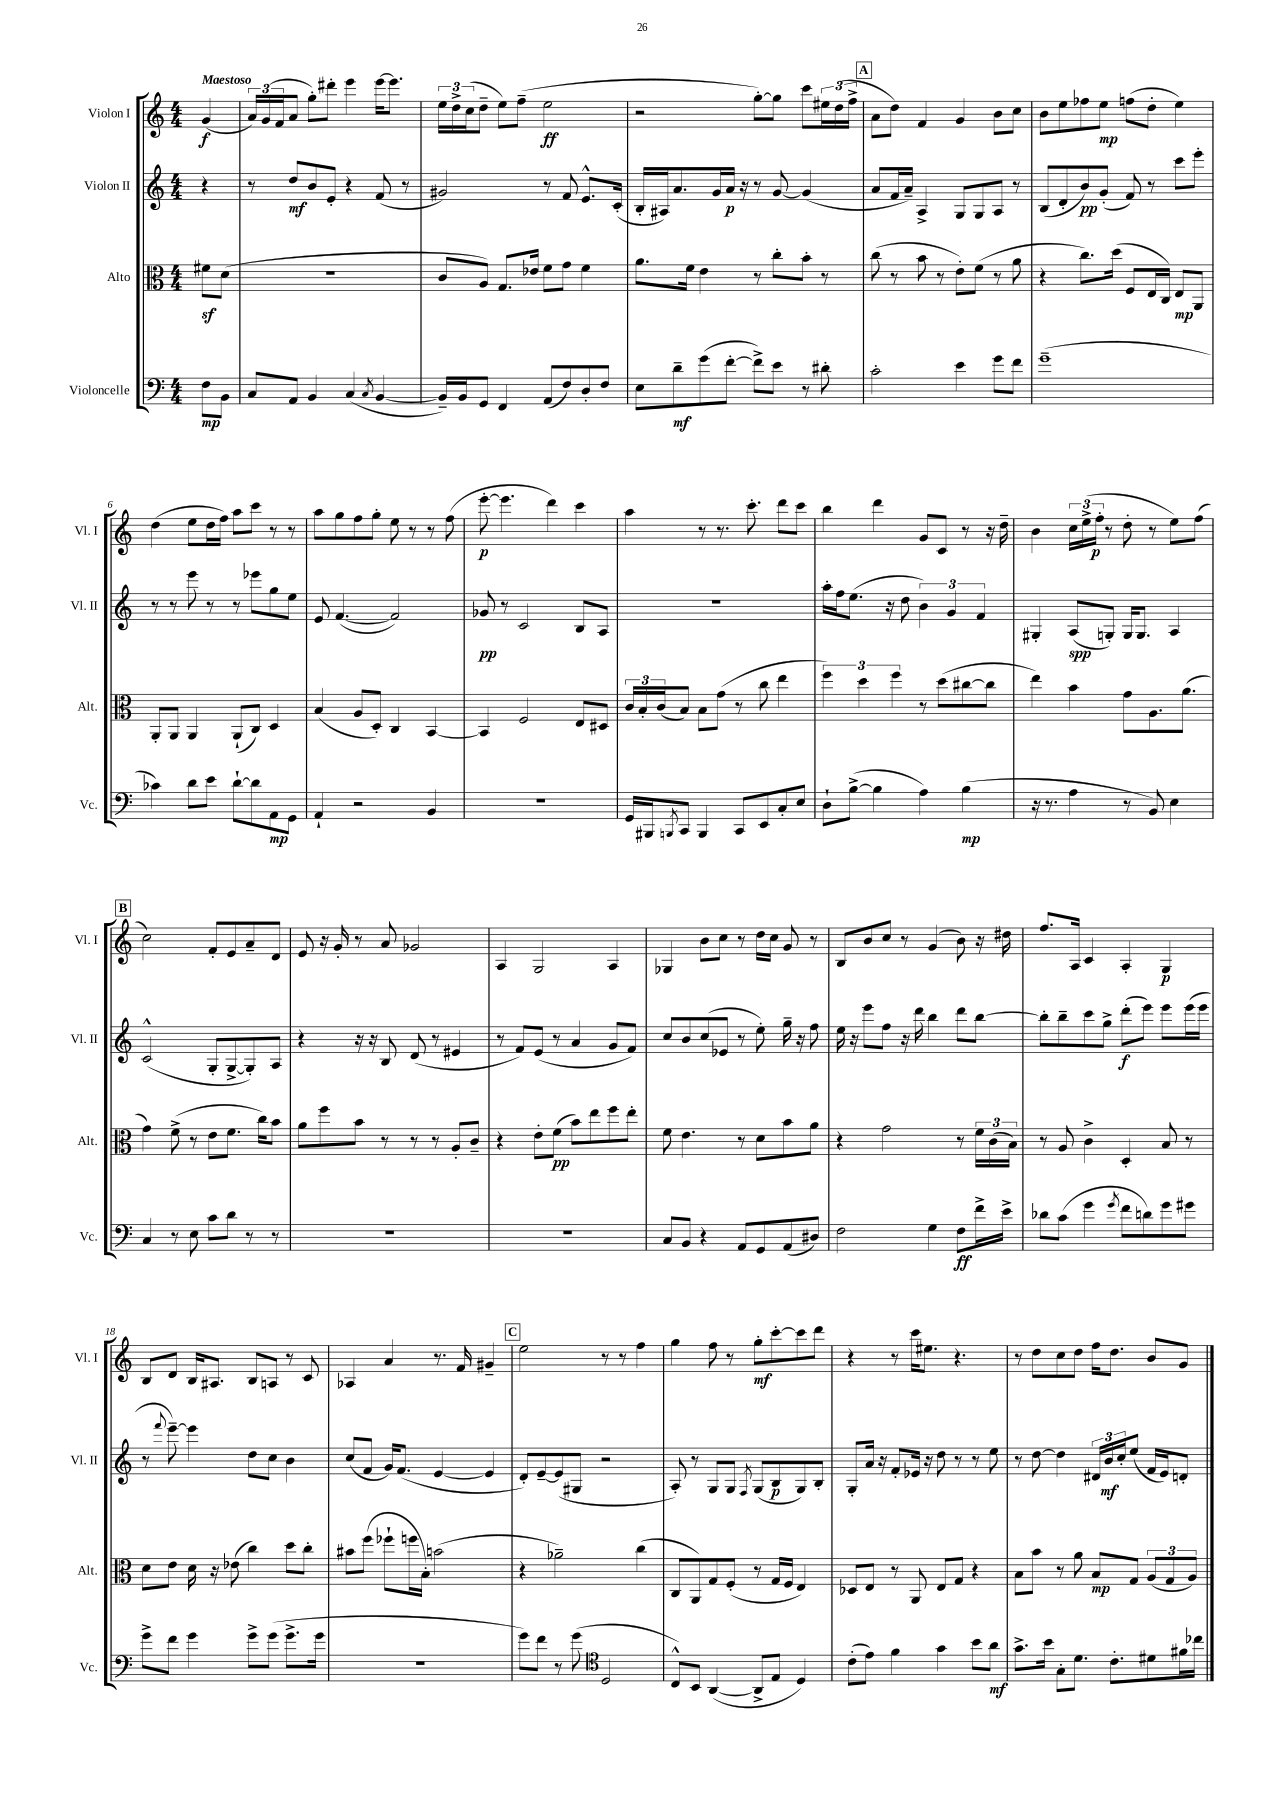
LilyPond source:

<<
\new StaffGroup <<
\new Staff = "s0" \with { instrumentName = "Violon I" shortInstrumentName = "Vl. I" } {
    \clef treble \key c \major \numericTimeSignature \time 4/4 \partial 4 \tempo "Maestoso"
    g'4\f( |
    \tuplet 3/2 { a'16) g'16( f'16 } a'8 g''8-.) dis'''8-. e'''4 e'''16~ e'''8. |
    \tuplet 3/2 { e''16 d''16-> c''16( } d''8-- e''8) f''8--( e''2\ff |
    r2 g''8~-.) g''8 c'''8 \tuplet 3/2 { eis''16 d''16( f''16-> } |
    \mark \markup { \box "A" } a'8 d''8) f'4 g'4 b'8 c''8 |
    b'8 e''8 fes''8 e''8\mp f''8( d''8-. e''4) |
    d''4( e''8 d''16 f''16) a''8 c'''8 r8 r8 |
    a''8 g''8 f''8 g''8-. e''8 r8 r8 f''8( |
    e'''8~-.\p e'''4. d'''4) c'''4 |
    a''4 r8 r8. c'''8.-. d'''8 c'''8 |
    b''4 d'''4 g'8 c'8 r8 r16 d''16-- |
    b'4 \tuplet 3/2 { c''16 e''16->( f''16-.\p } r8 d''8-. r8 e''8) f''8( |
    \mark \markup { \box "B" } c''2) f'8-. e'8 a'8-- d'8 |
    e'8 r16 g'16-. r8 a'8 ges'2 |
    a4 g2 a4 |
    ges4 b'8 c''8 r8 d''16 c''16 g'8 r8 |
    b8 b'8 c''8 r8 g'4( b'8) r16 dis''16 |
    f''8. a16 c'4 a4-. g4\p |
    b8 d'8 b16 ais8. b8 a8 r8 c'8 |
    aes4 a'4 r8. f'16 gis'4-- |
    \mark \markup { \box "C" } e''2 r8 r8 f''4 |
    g''4 f''8 r8 g''8-.\mf c'''8~-. c'''8 d'''8 |
    r4 r8 c'''16 eis''8. r4. |
    r8 d''8 c''8 d''8 f''16 d''8. b'8 g'8 \bar "|." |
}
\new Staff = "s1" \with { instrumentName = "Violon II" shortInstrumentName = "Vl. II" } {
    \clef treble \key c \major \numericTimeSignature \time 4/4 \partial 4
    r4 |
    r8 d''8\mf b'8 e'8-. r4 f'8( r8 |
    gis'2) r8 f'8 e'8.-^ c'16-.( |
    b16-. ais16) a'8. g'16 a'16\p r16 r8 g'8~ g'4( |
    \mark \markup { \box "A" } a'8 f'16 a'16--) a4-> g8 g8 a8 r8 |
    b8( d'8-. b'8\pp) g'8-.( f'8) r8 c'''8 e'''8-. |
    r8 r8 e'''8 r8 r8 ees'''8 g''8 e''8 |
    e'8 f'4.~( f'2) |
    ges'8\pp r8 c'2 b8 a8 |
    R1 |
    a''16-. f''16 e''8.( r16 d''8 \tuplet 3/2 { b'4) g'4 f'4 } |
    gis4-. a8\spp( g8-.) g16 g8. a4 |
    \mark \markup { \box "B" } c'2-^( g8-. g8~-> g8-.) a8 |
    r4 r16 r16 b8 d'8( r8 eis'4 |
    r8 f'8) e'8( r8 a'4 g'8 f'8) |
    c''8 b'8 c''8( ees'8 r8 e''8-.) g''16-- r16 f''8 |
    e''16 r16 e'''8 f''8 r16 d'''16 b''4 d'''8 b''8~ |
    b''8-. b''8-- c'''8 g''8-> d'''8-.\f( e'''8) e'''8 e'''16( e'''16 |
    r8 \appoggiatura { f'''8 } e'''8~--) e'''4 d''8 c''8 b'4 |
    c''8( f'8 g'16) f'8.( e'4~ e'4 |
    \mark \markup { \box "C" } d'8-.) e'8~-- e'8( gis8 r2 |
    a8-.) r8 g8 g8 \acciaccatura { f8 } g8( b8\p g8) b8-. |
    g8-. a'16 r16 f'8-. ees'16 r16 d''8 r8 r8 e''8 |
    r8 d''8~ d''4 \tuplet 3/2 { dis'16 b'16\mf c''16-. } e''8( f'16 e'16) d'8-. \bar "|." |
}
\new Staff = "s2" \with { instrumentName = "Alto" shortInstrumentName = "Alt." } {
    \clef alto \key c \major \numericTimeSignature \time 4/4 \partial 4
    fis'8\sf d'8( |
    R1 |
    c'8 a8) g8. ees'16 f'8 g'8 f'4 |
    a'8. f'16 e'4 r8 c''8-. b'8-. r8 |
    \mark \markup { \box "A" } c''8( r8 b'8 r8 e'8-.) f'8( r8 a'8 |
    r4 c''8.) d''16( f8 e16 c16) e8\mp a,8 |
    a,8-. a,8 a,4 a,8-!( c8) d4 |
    b4( a8 d8-.) c4 b,4~ |
    b,4 f2 e8 dis8 |
    \tuplet 3/2 { c'16 b16-. c'16( } b8) b8 g'8( r8 c''8 e''4 |
    \tuplet 3/2 { f''4) d''4 f''4 } r8 d''8( cis''8~ cis''8 |
    e''4) b'4 g'8 a8. a'8.( |
    \mark \markup { \box "B" } g'4) f'8->( r8 e'8 f'8. c''16) b'8 |
    a'8 f''8 b'8 r8 r8 r8 a8-. c'8-- |
    r4 e'8-. f'8\pp( b'8) e''8 f''8 e''8-. |
    f'8 e'4. r8 d'8 b'8 a'8 |
    r4 g'2 r8 \tuplet 3/2 { f'16 c'16( b16) } |
    r8 a8 c'4-> d4-. b8 r8 |
    d'8 e'8 d'16 r16 ees'8( c''4) d''8 c''8-. |
    bis'8 f''8( fes''8-! f''16 b16-.) b'2( |
    \mark \markup { \box "C" } r4 aes'2--) c''4( |
    c8 a,8) g8 f8-.( r8 g16 f16 e4) |
    des8 e8 r8 a,8 e8 g8 r4 |
    b8 b'8 r8 a'8 b8\mp g8 \tuplet 3/2 { a8( g8 a8) } \bar "|." |
}
\new Staff = "s3" \with { instrumentName = "Violoncelle" shortInstrumentName = "Vc." } {
    \clef bass \key c \major \numericTimeSignature \time 4/4 \partial 4
    f8\mp b,8 |
    c8 a,8 b,4 c4( \acciaccatura { c8 } b,4~ |
    b,16--) b,16 g,8 f,4 a,8( f8) d8-. f8 |
    e8 d'8--\mf g'8( f'8~-. f'8->) e'8 r8 dis'8-. |
    \mark \markup { \box "A" } c'2-. e'4 g'8 f'8 |
    g'1--( |
    ces'4) d'8 e'8 d'8~-! d'8 a,8\mp g,8 |
    a,4-! r2 b,4 |
    r1 |
    g,16 bis,,16 \acciaccatura { b,,8 } c,8 b,,4 c,8 e,8 c8-. e8 |
    d8-! b8~->( b4 a4) b4\mp( |
    r16 r8. a4 r8 b,8) e4 |
    \mark \markup { \box "B" } c4 r8 e8 c'8 d'8 r8 r8 |
    R1 |
    R1 |
    c8 b,8 r4 a,8 g,8 a,8( dis8) |
    f2 g4 f8\ff f'16-> e'16-> |
    des'8 c'8( g'4 \acciaccatura { g'8 } f'8 d'8) g'8 gis'8 |
    g'8-> f'8 g'4 g'8-> g'8( g'8.-> g'16 |
    R1 |
    \mark \markup { \box "C" } g'8) f'8 r8 g'8( \clef tenor d2 |
    c8-^) b,8 a,4~( a,8-> e8 d4) |
    c'8-.( e'8) f'4 g'4 b'8 a'8\mf |
    g'8.-> b'16 g8-. d'8. c'8.-. dis'8 fis'16 ces''16 \bar "|." |
}
>>
>>
